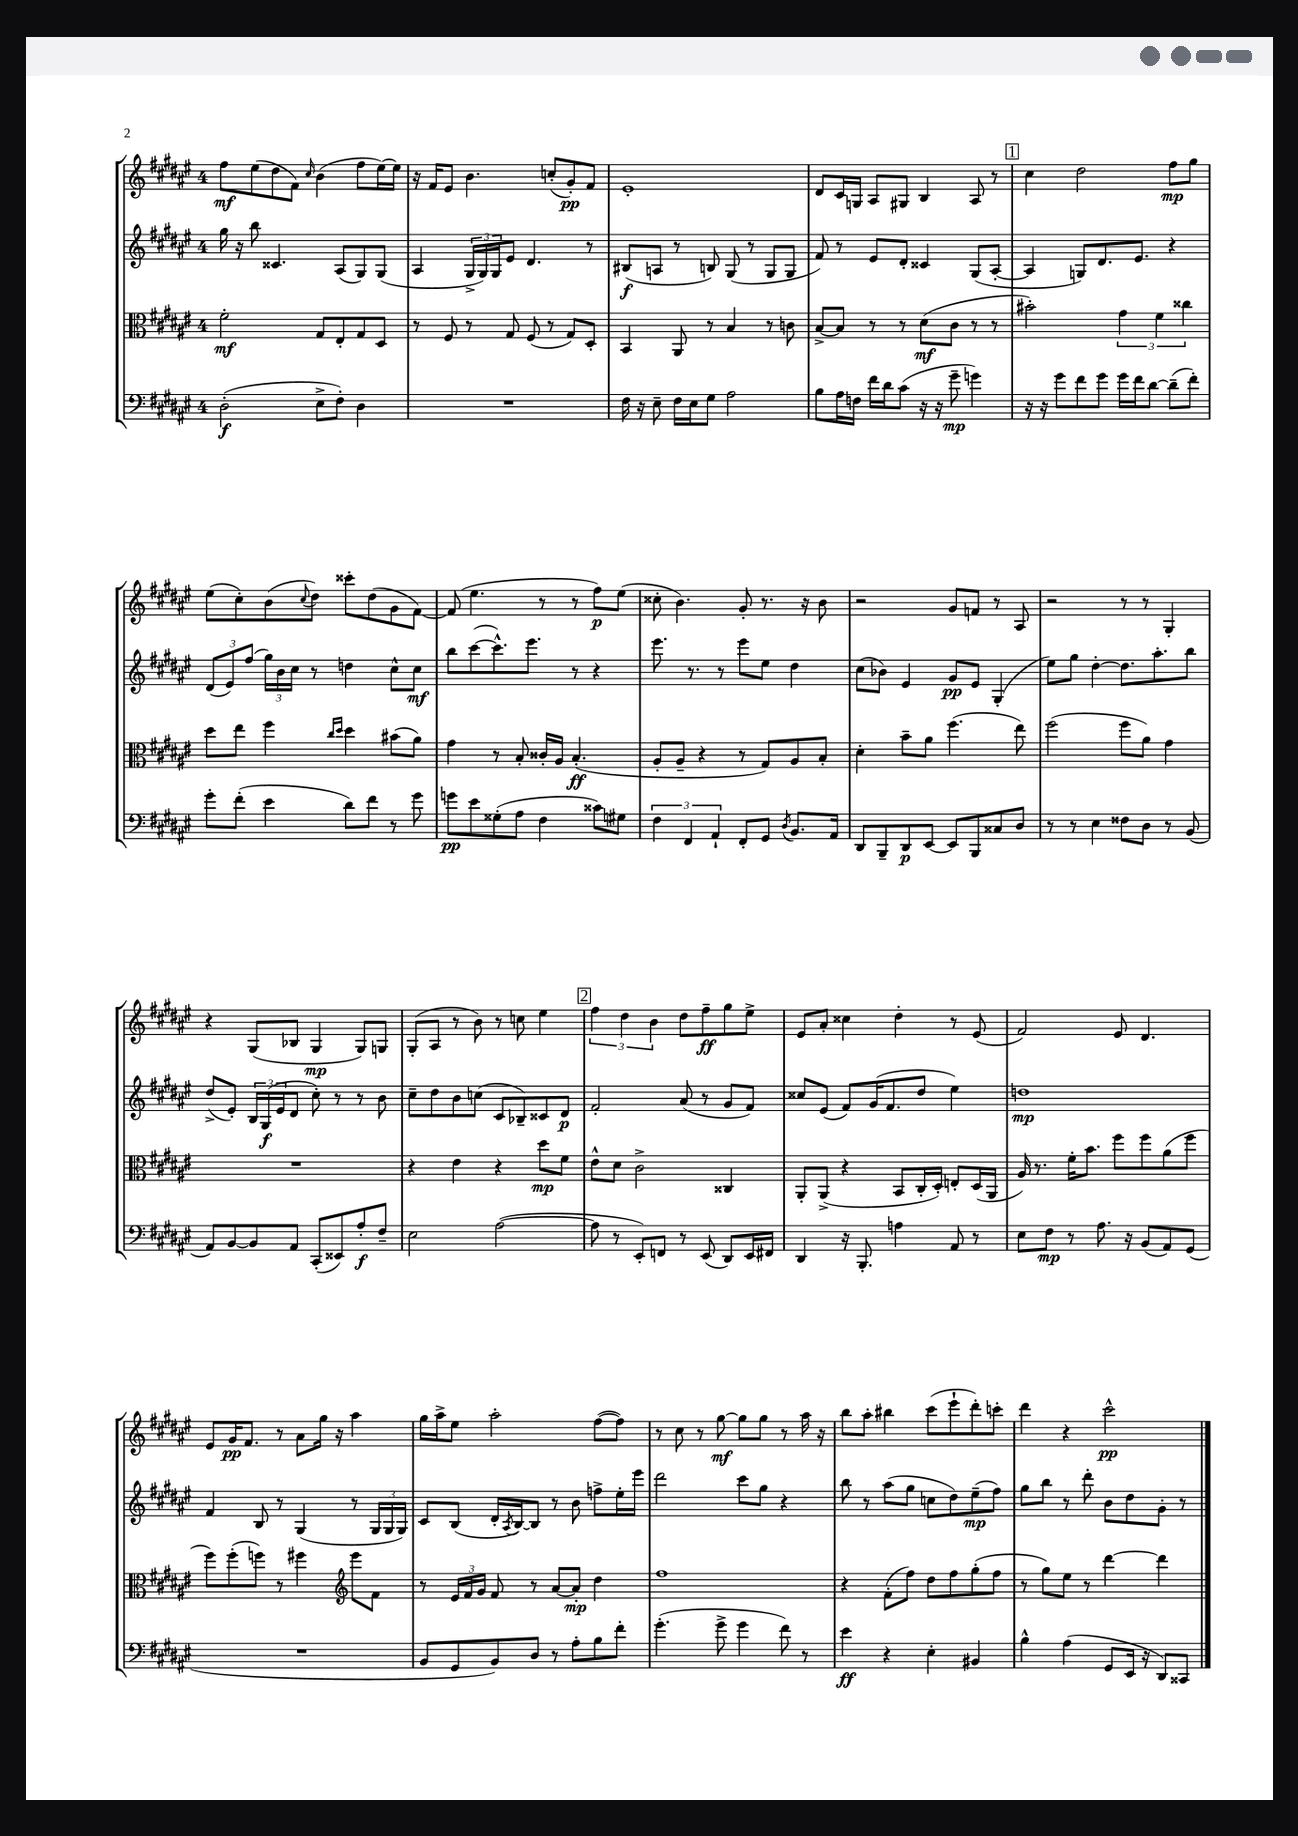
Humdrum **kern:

**kern	**dynam	**kern	**dynam	**kern	**dynam	**kern	**dynam
*part4	*part4	*part3	*part3	*part2	*part2	*part1	*part1
*staff4	*staff4	*staff3	*staff3	*staff2	*staff2	*staff1	*staff1
*clefF4	*	*clefC3	*	*clefG2	*	*clefG2	*
*k[f#c#g#d#a#e#]	*	*k[f#c#g#d#a#e#]	*	*k[f#c#g#d#a#e#]	*	*k[f#c#g#d#a#e#]	*
*M4/4	*	*M4/4	*	*M4/4	*	*M4/4	*
=1	=1	=1	=1	=1	=1	=1	=1
(2D#'\	f	2f#'\	mf	16gg#\	.	8ff#\L	mf
.	.	.	.	16r	.	.	.
.	.	.	.	8bb\	.	(8ee#\	.
.	.	.	.	4.c##X/	.	8dd#\	.
.	.	.	.	.	.	8f#\J)	.
.	.	.	.	.	.	16qqcc#/	.
8E#^\L	.	8G#/L	.	.	.	(4b\	.
8F#'\J)	.	8E#'/	.	(8A#/L	.	.	.
4D#\	.	8G#/	.	8G#/)	.	8ff#\L	.
.	.	8D#/J	.	(8G#/J	.	[16ee#\L)	.
.	.	.	.	.	.	16ee#\JJ]	.
=2	=2	=2	=2	=2	=2	=2	=2
1r	.	8r	.	4A#/	.	16r	.
.	.	.	.	.	.	16f#/KL	.
.	.	8F#/	.	.	.	8e#/J	.
.	.	8r	.	24G#^/LL	.	4.b\	.
.	.	.	.	24G#/)	.	.	.
.	.	.	.	24G#/J	.	.	.
.	.	8G#/	.	8e#/J	.	.	.
.	.	(8F#/	.	4.d#/	.	.	.
.	.	8r	.	.	.	(8ccn'/L	.
.	.	8G#/L)	.	.	.	8g#'/)	pp
.	.	8D#'/J	.	8r	.	8f#/J	.
=3	=3	=3	=3	=3	=3	=3	=3
16F#\	.	4BB/	.	(8B#X/L	f	1e#'	.
16r	.	.	.	.	.	.	.
8E#~\	.	.	.	8An/J	.	.	.
16F#\LL	.	8AA#/	.	8r	.	.	.
16E#\J	.	.	.	.	.	.	.
8G#\J	.	8r	.	8Bn/)	.	.	.
2A#\	.	4B/	.	(8G#/	.	.	.
.	.	.	.	8r	.	.	.
.	.	8r	.	8G#/L	.	.	.
.	.	8cn\	.	8G#/J	.	.	.
=4	=4	=4	=4	=4	=4	=4	=4
8B\L	.	[8B^/L	.	8f#/)	.	8d#/L	.
16A#\L	.	8B/J]	.	8r	.	16c#/L	.
16Fn\JJ	.	.	.	.	.	16Gn/JJ	.
16f#\LL	.	8r	.	8e#/L	.	8A#/L	.
16d#\J	.	.	.	.	.	.	.
(8c#\J	.	8r	.	8d#'/J	.	8G#X/J	.
16r	.	(8d#\L	mf	4c##X/	.	4B/	.
16r	.	.	.	.	.	.	.
8g#~\	mp	8c#\J	.	.	.	.	.
4gn\)	.	8r	.	(8G#/L	.	8A#/	.
.	.	8r	.	[8A#'/J	.	8r	.
!!LO:REH:place=s1:t=1
=5	=5	=5	=5	=5	=5	=5	=5
16r	.	2b#X'\)	.	4A#/]	.	4cc#\	.
16r	.	.	.	.	.	.	.
8g#\L	.	.	.	.	.	.	.
8f#\	.	.	.	8Gn/L)	.	2dd#\	.
8g#\J	.	.	.	8.d#/	.	.	.
16g#\LL	.	6g#\	.	.	.	.	.
16f#\J	.	.	.	8.e#/J	.	.	.
[8d#\J	.	.	.	.	.	.	.
.	.	6f#\	.	.	.	.	.
(8d#~\L]	.	.	.	4r	.	8ff#\L	mp
.	.	6cc##X\	.	.	.	.	.
8f#'\J)	.	.	.	.	.	8gg#\J	.
!!LO:LB:g=z
=6	=6	=6	=6	=6	=6	=6	=6
8g#'\L	.	8dd#\L	.	(12d#/L	.	(8ee#\L	.
.	.	.	.	12e#/)	.	.	.
(8f#'\J	.	8ee#\J	.	.	.	8cc#'\)	.
.	.	.	.	(12ff#/J	.	.	.
4e#\	.	4ff#\	.	24gg#\LL)	.	(8b\	.
.	.	.	.	24b\	.	.	.
.	.	.	.	24cc#\JJ	.	.	.
.	.	.	.	.	.	8qqcc#/	.
.	.	.	.	8r	.	8dd#\J)	.
.	.	16qqcc#/LL	.	.	.	.	.
.	.	16qqdd#/JJ	.	.	.	.	.
8d#\L)	.	4dd#\	.	4ddn\	.	8ccc##X'\L	.
8f#\J	.	.	.	.	.	(8dd#\	.
8r	.	(8b#X\L	.	8cc#^^\L	.	8g#\	.
8g#\	.	8a#\J)	.	8cc#\J	mf	[8f#\J)	.
=7	=7	=7	=7	=7	=7	=7	=7
8gn\L	pp	4g#\	.	8bb\L	.	(8f#/]	.
8e#\	.	.	.	([8ccc#\	.	4.ee#\	.
(8G##X'\	.	8r	.	8.ccc#^^\])	.	.	.
8A#\J	.	8B'/	.	.	.	.	.
.	.	.	.	8.eee#\J	.	.	.
4F#\	.	16c##X'/LL	.	.	.	8r	.
.	.	16A#/JJ	.	.	.	.	.
.	.	(4.B'/	ff	8r	.	8r	.
8c##X\L)	.	.	.	4r	.	8ff#\L)	p
8G#X\J	.	.	.	.	.	(8ee#\J	.
=8	=8	=8	=8	=8	=8	=8	=8
6F#\	.	8A#'/L	.	8.eee#\	.	8cc##X'\	.
.	.	8A#~/J	.	.	.	4.b\)	.
6FF#/	.	.	.	.	.	.	.
.	.	.	.	8.r	.	.	.
.	.	4r	.	.	.	.	.
6AA#`/	.	.	.	.	.	.	.
.	.	.	.	8r	.	.	.
8FF#'/L	.	8r	.	8eee#\L	.	8g#'/	.
8GG#/J	.	8G#/L)	.	8ee#\J	.	8.r	.
8qD#/	.	.	.	.	.	.	.
8.BB/L	.	8A#/	.	4dd#\	.	.	.
.	.	.	.	.	.	16r	.
.	.	8B'/J	.	.	.	8b\	.
16AA#/Jk	.	.	.	.	.	.	.
=9	=9	=9	=9	=9	=9	=9	=9
8DD#/L	.	4d#'\	.	(8cc#\L	.	2r	.
8BBB~/	.	.	.	8b-X\J)	.	.	.
8DD#/	p	8b~\L	.	4e#/	.	.	.
[8EE#/J	.	8a#\J	.	.	.	.	.
8EE#/L]	.	(4.ff#\	.	8g#/L	pp	8g#/L	.
8BBB/	.	.	.	8e#/J	.	8fn/J	.
8C##X/	.	.	.	(4G#'/	.	8r	.
8D#/J	.	8ee#\)	.	.	.	8A#/	.
=10	=10	=10	=10	=10	=10	=10	=10
8r	.	(2ff#\	.	8ee#\L)	.	2r	.
8r	.	.	.	8gg#\J	.	.	.
4E#\	.	.	.	[4dd#'\	.	.	.
8F##X\L	.	8ff#\L	.	8.dd#\L]	.	8r	.
8D#\J	.	8a#\J)	.	.	.	8r	.
.	.	.	.	8.aa#'\	.	.	.
8r	.	4g#\	.	.	.	4G#'/	.
(8BB/	.	.	.	8bb\J	.	.	.
!!LO:LB:g=z
=11	=11	=11	=11	=11	=11	=11	=11
8AA#/L)	.	1r	.	(8dd#^/L	.	4r	.
[8BB/	.	.	.	8e#'/J)	.	.	.
8BB/]	.	.	.	24B/LL	.	(8G#/L	.
.	.	.	.	(24G#/	f	.	.
.	.	.	.	24e#/J	.	.	.
8AA#/J	.	.	.	8d#/J	.	8B-X/J	.
(8CC#'/L	.	.	.	8cc#'\)	.	4G#/	mp
8EE##X/)	.	.	.	8r	.	.	.
8A#'/	f	.	.	8r	.	8G#/L)	.
8F#~/J	.	.	.	8b\	.	8Gn/J	.
=12	=12	=12	=12	=12	=12	=12	=12
2E#\	.	4r	.	8cc#~\L	.	(8G#'/L	.
.	.	.	.	8dd#\	.	8A#/J	.
.	.	4e#\	.	8b\	.	8r	.
.	.	.	.	(8ccn\J	.	8b\)	.
([2A#\	.	4r	.	8c#/L	.	8r	.
.	.	.	.	8B-X~/)	.	8ccn\	.
.	.	8dd#\L	mp	8c##X/	.	4ee#\	.
.	.	8f#\J	.	8d#/J	p	.	.
!!LO:REH:place=s1:t=2
=13	=13	=13	=13	=13	=13	=13	=13
8A#\]	.	8e#^^\L	.	2f#'/	.	6ff#\	.
8r	.	8d#\J	.	.	.	.	.
.	.	.	.	.	.	6dd#\	.
8EE#'/L)	.	2c#^\	.	.	.	.	.
.	.	.	.	.	.	6b\	.
8FFn/J	.	.	.	.	.	.	.
8r	.	.	.	(8a#/	.	8dd#\L	.
(8EE#/	.	.	.	8r	.	8ff#~\	ff
8DD#/L)	.	4C##X/	.	8g#/L	.	8gg#\	.
16EE#/L	.	.	.	8f#/J)	.	8ee#^\J	.
16FF#X/JJ	.	.	.	.	.	.	.
=14	=14	=14	=14	=14	=14	=14	=14
4DD#/	.	8AA#'/L	.	8cc##X/L	.	8e#/L	.
.	.	(8AA#^/J	.	(8e#/J	.	8a#'/J	.
16r	.	4r	.	8f#/L)	.	4cc##X\	.
8.BBB'/	.	.	.	.	.	.	.
.	.	.	.	(16g#/K	.	.	.
.	.	.	.	8.f#/	.	.	.
4An\	.	8BB/L	.	.	.	4dd#'\	.
.	.	16C#'/L	.	8dd#/J	.	.	.
.	.	16D#'/JJ)	.	.	.	.	.
8AA#/	.	8En'/L	.	4ee#\)	.	8r	.
8r	.	(16D#/L	.	.	.	(8e#/	.
.	.	16AA#/JJ	.	.	.	.	.
=15	=15	=15	=15	=15	=15	=15	=15
8E#\L	.	16A#/)	.	1ddn	mp	2f#/)	.
.	.	8.r	.	.	.	.	.
8F#\J	mp	.	.	.	.	.	.
8r	.	16f#'\KL	.	.	.	.	.
.	.	8.b\J	.	.	.	.	.
8.A#\	.	.	.	.	.	.	.
.	.	8ff#\L	.	.	.	8e#/	.
16r	.	.	.	.	.	.	.
(8BB/L	.	8ff#\	.	.	.	4.d#/	.
8AA#/)	.	(8a#\	.	.	.	.	.
(8GG#/J	.	8ff#\J	.	.	.	.	.
!!LO:LB:g=z
=16	=16	=16	=16	=16	=16	=16	=16
1r	.	8ff#\L)	.	4f#/	.	8e#/L	.
.	.	(8ff#'\	.	.	.	16g#/K	pp
.	.	.	.	.	.	8.f#/J	.
.	.	8ffn\J)	.	8B/	.	.	.
.	.	8r	.	8r	.	8r	.
.	.	4ff#X\	.	(4G#/	.	8a#\L	.
.	.	.	.	.	.	16gg#\Jk	.
.	.	.	.	.	.	16r	.
*	*	*clefG2	*	*	*	*	*
.	.	8eee#\L	.	8r	.	4aa#\	.
.	.	8f#\J	.	24G#/LL	.	.	.
.	.	.	.	24G#/	.	.	.
.	.	.	.	24G#/JJ)	.	.	.
=17	=17	=17	=17	=17	=17	=17	=17
8BB/L	.	8r	.	8c#/L	.	16gg#\LL	.
.	.	.	.	.	.	16aa#^\J	.
8GG#/	.	24e#/LL	.	(8B/J	.	8ee#\J	.
.	.	24f#/	.	.	.	.	.
.	.	24g#/JJ	.	.	.	.	.
8BB/)	.	8f#/	.	16d#'/LL	.	2aa#'\	.
.	.	.	.	8qA#/	.	.	.
.	.	.	.	[16B/J)	.	.	.
8D#/J	.	8r	.	8B/J]	.	.	.
8r	.	[8a#/L	.	8r	.	.	.
8A#'\L	.	8a#'/J]	mp	8b\	.	.	.
8B\	.	4dd#\	.	8ffn^\L	.	([8ff#\L	.
8f#'\J	.	.	.	16ee#'\L	.	8ff#\J])	.
.	.	.	.	16eee#\JJ	.	.	.
=18	=18	=18	=18	=18	=18	=18	=18
(4.g#'\	.	1ff#	.	2ddd#\	.	8r	.
.	.	.	.	.	.	8cc#\	.
.	.	.	.	.	.	8r	.
8g#^\	.	.	.	.	.	[8gg#\	mf
4g#\	.	.	.	8ccc#\L	.	8gg#\L]	.
.	.	.	.	8gg#\J	.	8gg#\J	.
8f#\)	.	.	.	4r	.	8r	.
8r	.	.	.	.	.	16aa#\	.
.	.	.	.	.	.	16r	.
=19	=19	=19	=19	=19	=19	=19	=19
4e#\	ff	4r	.	8bb\	.	8bb\L	.
.	.	.	.	8r	.	8aa#'\J	.
4r	.	(8f#'\L	.	(8aa#\L	.	4bb#X\	.
.	.	8ff#\J)	.	8gg#\J	.	.	.
4E#'\	.	8dd#\L	.	8ccn\L	.	(8ccc#\L	.
.	.	8ff#\	.	8dd#\)	.	8eee#`\	.
4BB#X/	.	(8gg#'\	.	(8ee#~\	mp	8ddd#'\)	.
.	.	8ff#\J	.	8ff#\J)	.	8cccn'\J	.
=20	=20	=20	=20	=20	=20	=20	=20
4B^^\	.	8r	.	8gg#\L	.	4ddd#\	.
.	.	8gg#\L)	.	8bb\J	.	.	.
(4A#\	.	8ee#\J	.	8r	.	4r	.
.	.	8r	.	8ddd#'\	.	.	.
8GG#/L	.	[4ddd#\	.	8b\L	.	2ccc#^^\	pp
16EE#/Jk	.	.	.	8dd#\	.	.	.
16r	.	.	.	.	.	.	.
8DD#/L)	.	4ddd#\]	.	8g#'\J	.	.	.
8CC##X/J	.	.	.	8r	.	.	.
==	==	==	==	==	==	==	==
*-	*-	*-	*-	*-	*-	*-	*-
